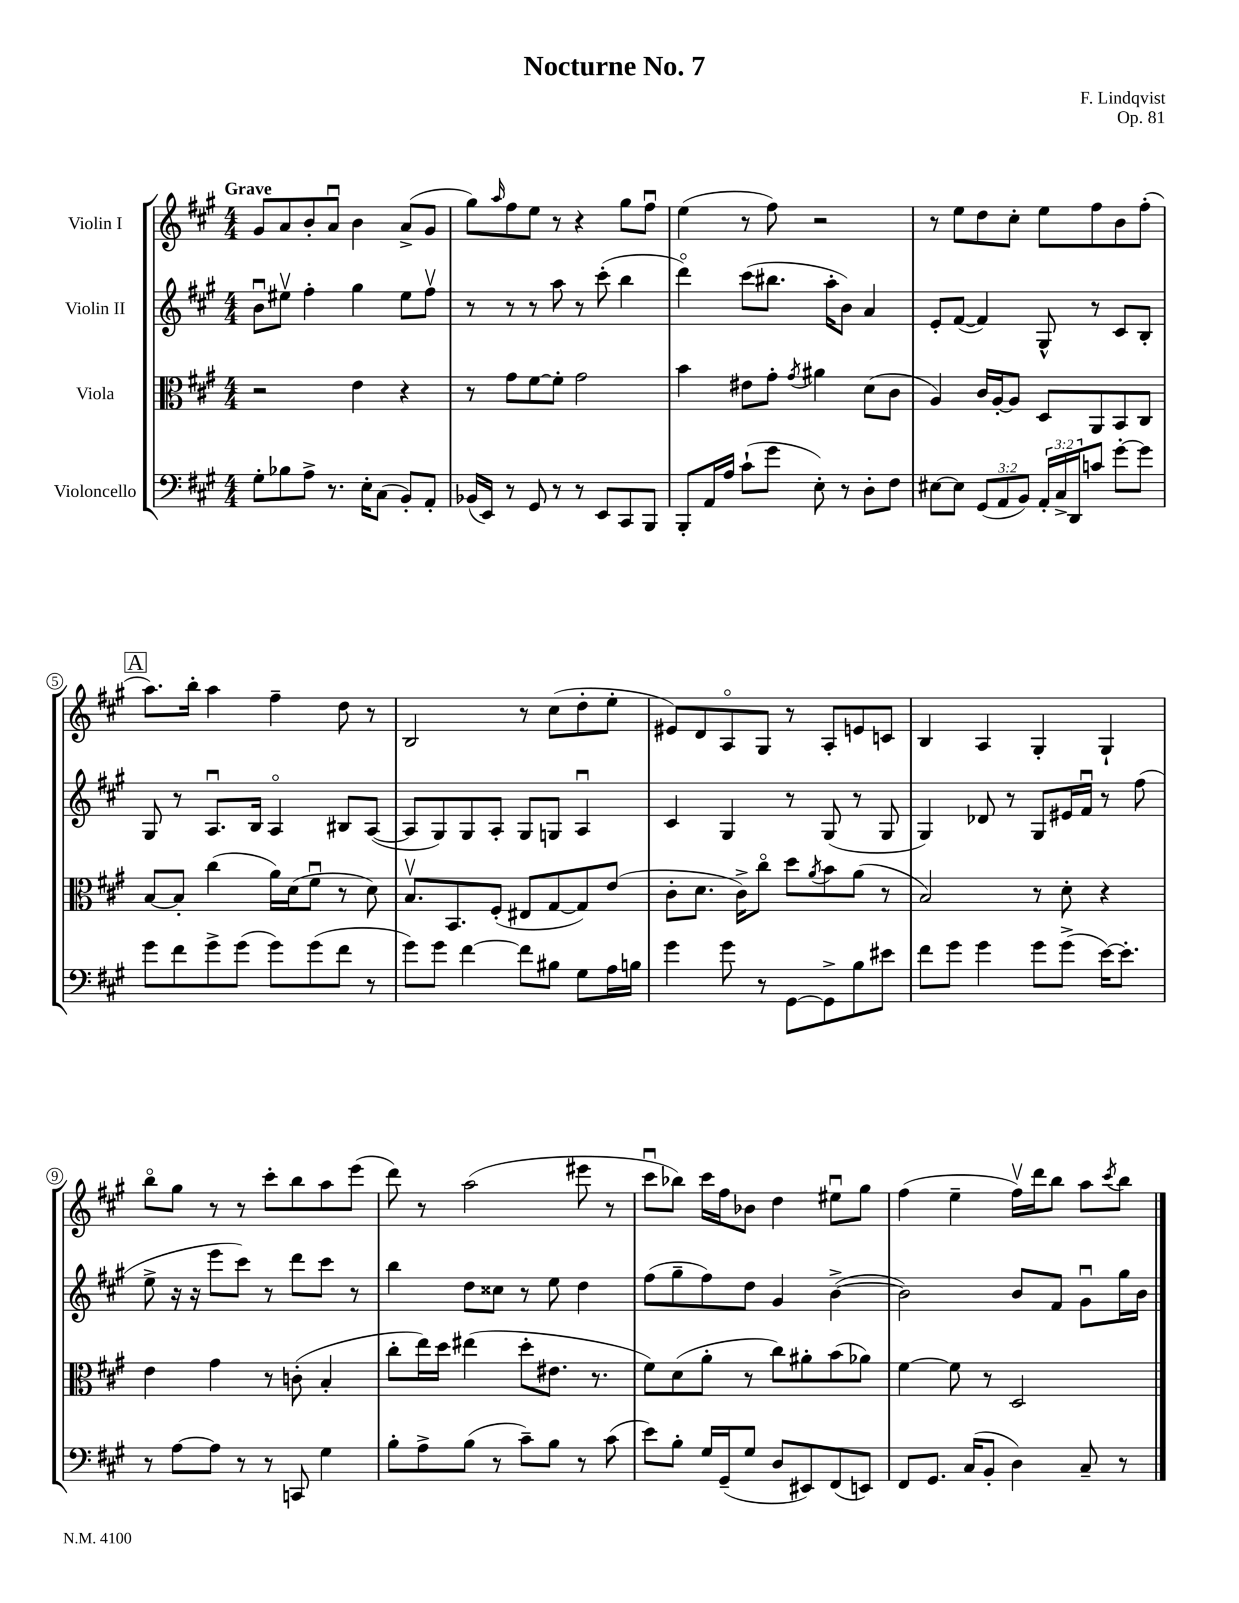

**kern	**kern	**kern	**kern
*part4	*part3	*part2	*part1
*staff4	*staff3	*staff2	*staff1
*I"Violoncello	*I"Viola	*I"Violin II	*I"Violin I
*clefF4	*clefC3	*clefG2	*clefG2
*k[f#c#g#]	*k[f#c#g#]	*k[f#c#g#]	*k[f#c#g#]
*M4/4	*M4/4	*M4/4	*M4/4
=1	=1	=1	=1
!	!	!	!LO:TX:a:B:t=Grave
8G#'\L	2r	8bu\L	8g#/L
8B-X\	.	8ee#Xv\J	8a/
8A^\J	.	4ff#'\	8b'/
8.r	.	.	8au/J
.	4e\	4gg#\	4b\
16E'\KL	.	.	.
(8C#\J	.	.	.
8BB'/L)	4r	8ee#\L	(8a^/L
8AA'/J	.	8ff#v\J	8g#/J
=2	=2	=2	=2
(16BB-X/LL	8r	8r	8gg#\L)
16EE/JJ)	.	.	.
.	.	.	16qqaa/
8r	8g#\L	8r	8ff#\
8GG#/	[8f#\	8r	8ee\J
8r	8f#'\J]	8aa\	8r
8r	2g#\	8r	4r
8EE/L	.	(8ccc#'\	.
8CC#/	.	4bb\	8gg#\L
8BBB/J	.	.	8ff#u\J
=3	=3	=3	=3
8BBB'/L	4b\	4ddd\)	(4ee\
16AA/L	.	.	.
16A/JJ	.	.	.
(8c#`\L	8e#X\L	(8ccc#\L	8r
8g#\J	8g#'\J	8.bb#X\J	8ff#\)
.	8qg#/	.	.
8E'\)	4a#X\	.	2r
.	.	16aa'\KL	.
8r	.	8b\J)	.
8D'\L	(8d\L	4a/	.
8F#\J	8c#\J	.	.
=4	=4	=4	=4
[8E#X\L	4A/)	8e'/L	8r
8E#\J]	.	([8f#/J	8ee\L
(12GG#/L	16c#/LL	4f#/])	8dd\
.	[16A'/J	.	.
12AA/	.	.	.
.	8A/J]	.	8cc#'\J
12BB/J)	.	.	.
24AA'/LL	8D/L	8G#^^/	8ee\L
24C#^/	.	.	.
24DD/J	.	.	.
8cn/J	8AA/	8r	8ff#\
[8g#'\L	8BB/	8c#/L	8b\
8g#\J]	8C#/J	8B'/J	(8ff#'\J
!!LO:LB:g=z
!!LO:REH:place=s1:t=A
=5	=5	=5	=5
8g#\L	[8B/L	8G#/	8.aa\L)
8f#\	8B'/J]	8r	.
.	.	.	16bb'\Jk
8g#^\	(4cc#\	8.Au/L	4aa\
(8g#\J	.	.	.
.	.	16B/Jk	.
8g#\L)	16a\LL)	4A/	4ff#~\
.	(16d\J	.	.
(8g#\	8f#u\J	.	.
8f#\J	8r	8B#X/L	8dd\
8r	8d\)	([8A/J	8r
=6	=6	=6	=6
8g#\L)	8.Bv/L	8A/L]	2B/
8g#\J	.	8G#/)	.
.	8.BB/	.	.
[4f#\	.	8G#/	.
.	(8F#'/J	8A'/J	.
8f#\L]	8E#X/L	8G#/L	8r
8B#X\J	[8G#/	8Gn/J	(8cc#\L
8G#\L	8G#/])	4Au/	8dd'\
16A\L	(8e/J	.	8ee'\J
16Bn\JJ	.	.	.
=7	=7	=7	=7
4g#\	8c#'\L	4c#/	8e#X/L)
.	8.d\J	.	8d/
8g#\	.	4G#/	8A/
.	16c#^\KL)	.	.
8r	8cc#\J	.	8G#/J
[8GG#\L	8dd\L	8r	8r
.	8qa/	.	.
8GG#^\]	8b\	(8G#/	8A'/L
8B\	(8a\J	8r	8en/
8e#X\J	8r	8G#/	8cn/J
=8	=8	=8	=8
8f#\L	2B/)	4G#/)	4B/
8g#\J	.	.	.
4g#\	.	8d-X/	4A/
.	.	8r	.
8g#\L	8r	8G#/L	4G#'/
(8g#^\J	8d'\	16e#X/L	.
.	.	16f#u/JJ	.
[16e\KL)	4r	8r	4G#`/
8.e'\J]	.	.	.
.	.	(8ff#\	.
!!LO:LB:g=z
=9	=9	=9	=9
8r	4e\	8ee^\	8bb\L
[8A\L	.	16r	8gg#\J
.	.	16r	.
8A\J]	4g#\	8eee\L	8r
8r	.	8ccc#\J)	8r
8r	8r	8r	8ccc#'\L
8CCn/	(8cn'\	8ddd\L	8bb\
4G#\	4B'/	8ccc#\J	8aa\
.	.	8r	(8eee\J
=10	=10	=10	=10
8B'\L	8cc#'\L	4bb\	8ddd\)
8A^\	16ee\L)	.	8r
.	16dd\JJ	.	.
(8B\J	(4ee#X\	8dd\L	(2aa\
8r	.	8cc##X\J	.
8c#~\L)	8dd'\L	8r	.
8B\J	8.e#X\J	8ee\	.
8r	.	4dd\	8eee#X\
.	8.r	.	.
(8c#\	.	.	8r
=11	=11	=11	=11
8e\L)	8f#\L)	(8ff#\L	8ccc#u\L
8B'\J	(8d\	8gg#~\	8bb-X\J)
16G#/LL	8a'\J	8ff#\)	16ccc#\LL
(16GG#~/J	.	.	16ff#\J
8G#/J	8r	8dd\J	8b-X\J
8D/L	8cc#\L)	4g#/	4dd\
8EE#X/)	8a#X'\	.	.
(8FF#/	(8b\	([4b^\	8ee#Xu\L
8EEn/J)	8a-X\J)	.	8gg#\J
=12	=12	=12	=12
8FF#/L	[4f#\	2b\])	(4ff#\
8.GG#/J	.	.	.
.	8f#\]	.	4ee~\
(16C#/KL	.	.	.
8BB'/J	8r	.	.
4D\)	2D/	8b/L	16ff#v\LL)
.	.	.	16ddd\J
.	.	8f#/J	8bb\J
8C#~/	.	8g#u\L	8aa\L
.	.	.	8qccc#/
8r	.	16gg#\L	8bb\J
.	.	16b\JJ	.
==	==	==	==
*-	*-	*-	*-
